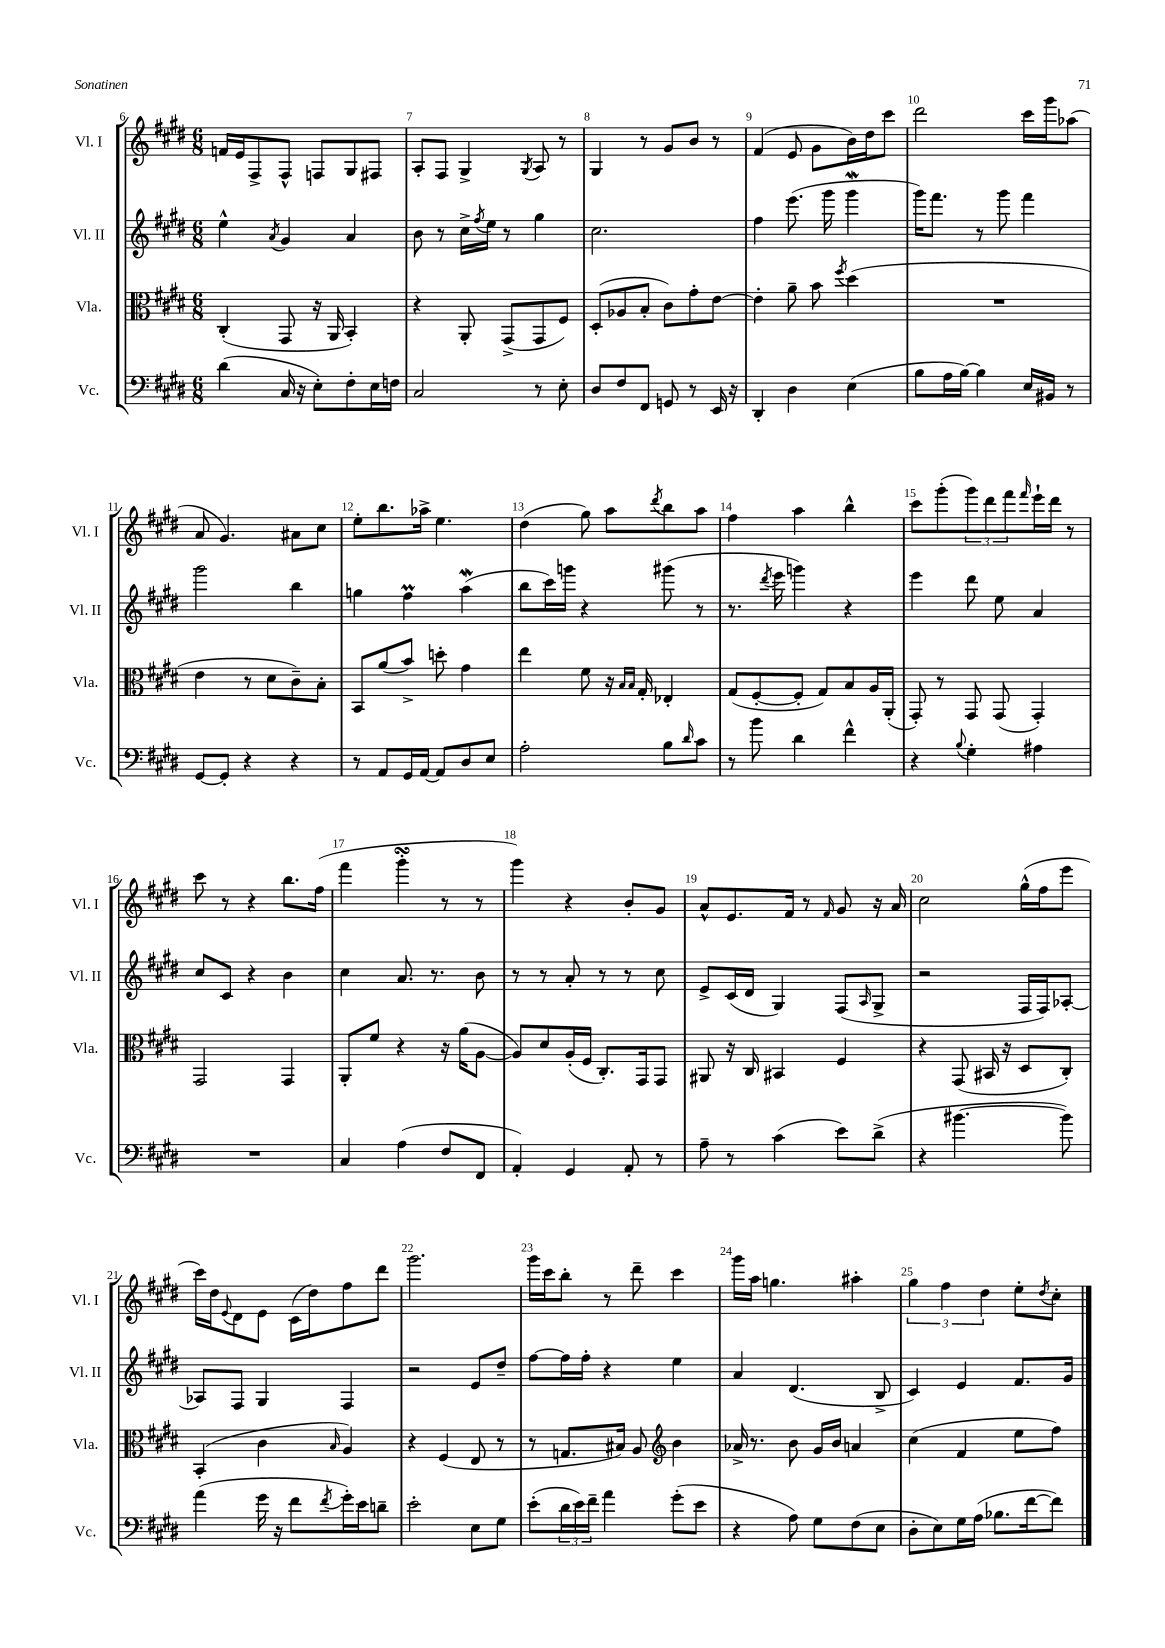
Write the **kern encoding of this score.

**kern	**kern	**kern	**kern
*staff4	*staff3	*staff2	*staff1
*clefF4	*clefC3	*clefG2	*clefG2
*k[f#c#g#d#]	*k[f#c#g#d#]	*k[f#c#g#d#]	*k[f#c#g#d#]
*M6/8	*M6/8	*M6/8	*M6/8
(4d#	(4C#'	4ee^^	16f
.	.	.	16e
.	.	.	8F#^
.	.	8qa	.
16C#	8GG#	4g#	8F#^^
16r	.	.	.
8E')	16r	.	8F
.	16AA	.	.
8F#'	4BB')	4a	8G#
16E	.	.	8F#
16F	.	.	.
=	=	=	=
2C#	4r	8b	8A'
.	.	8r	8F#
.	8AA'	16cc#^	4G#^
.	.	8qff#	.
.	.	16ee	.
.	(8GG#^	8r	.
.	.	.	8qG#
8r	8GG#	4gg#	8A
8E'	8F#)	.	8r
=	=	=	=
8D#	(8D#'	2.cc#	4G#
8F#	8A-	.	.
8FF#	8B'	.	8r
8GG	8c#)	.	8g#
8r	8g#'	.	8b
16EE	[8e	.	8r
16r	.	.	.
=	=	=	=
4DD#'	4e']	4ff#	(4f#
4D#	8a~	(8.eee	8e
.	8b	.	8g#
.	.	16ggg#	.
.	8qff#	.	.
(4E	(4dd#	4ggg#	16b)
.	.	.	16dd#
.	.	.	8ccc#
=	=	=	=
8B	2.r	16ggg#)	2ddd#
.	.	8.fff#	.
16A	.	.	.
[16B)	.	.	.
4B]	.	8r	.
.	.	8ggg#	.
16E	.	4fff#	16ccc#
16BB#	.	.	16ggg#
8r	.	.	(8aa-
=	=	=	=
[8GG#	4e	2ggg#	8a
8GG#']	.	.	4.g#)
4r	8r	.	.
.	8d#	.	.
4r	8c#~)	4bb	8a#
.	8B'	.	8cc#
=	=	=	=
8r	8BB	4gg	8ee'
8AA	(8a	.	8.bb
16GG#	8b^)	4ff#	.
[16AA	.	.	16aa-^
8AA]	8dd'	.	4.ee
8D#	4g#	(4aa	.
8E	.	.	.
=	=	=	=
2A'	4ee	8bb	(4dd#
.	.	16ccc#)	.
.	.	16ggg	.
.	8f#	4r	8gg#)
.	16r	.	8aa
.	16qqB	.	.
.	16qqB	.	.
.	16G#'	.	.
.	.	.	8qddd#
8B	4E-'	(8ggg#	8bb
16qqd#	.	.	.
8c#	.	8r	8aa
=	=	=	=
8r	(8G#	8.r	4ff#
8b	[8F#'	.	.
.	.	8qddd#	.
.	.	16eee	.
4d#	8F#']	4ggg)	4aa
.	8G#)	.	.
4f#^^	8B	4r	4bb^^
.	16A	.	.
.	(16AA'	.	.
=	=	=	=
4r	8GG#')	4eee	8ccc#
.	8r	.	(8ggg#'
8qqB	.	.	.
4G#'	8GG#	8ddd#	12ggg#)
.	.	.	12ddd#
.	(8GG#	8ee	.
.	.	.	12fff#
.	.	.	16qqfff#
4A#	4GG#')	4a	16eee`
.	.	.	16ddd#
.	.	.	8r
=	=	=	=
2.r	2GG#	8cc#	8ccc#
.	.	8c#	8r
.	.	4r	4r
.	4GG#	4b	8.bb
.	.	.	(16ff#
=	=	=	=
4C#	8AA'	4cc#	4fff#
.	8f#	.	.
(4A	4r	8.a	4ggg#'
.	.	8.r	.
8F#	16r	.	8r
.	(16a	.	.
8FF#	[8A	8b	8r
=	=	=	=
4AA')	8A])	8r	4ggg#)
.	8d#	8r	.
4GG#	(16A'	8a'	4r
.	16F#	.	.
.	8.C#')	8r	.
8AA'	.	8r	8b'
.	16GG#	.	.
8r	8GG#	8cc#	8g#
=	=	=	=
8A~	8AA#	8e^	8a^^
8r	16r	(16c#	8.e
.	16C#	16d#	.
(4c#	4BB#	4G#)	.
.	.	.	16f#
.	.	.	8r
.	.	.	16qqf#
8e)	4F#	(8F#	8g#
.	.	16qqA	.
(8d#^	.	8G#^	16r
.	.	.	16a
=	=	=	=
4r	4r	2r	2cc#
[4.b#	(8GG#	.	.
.	16BB#	.	.
.	16r	.	.
.	8D#	16F#	(16gg#^^
.	.	16F#)	16ff#
8b#])	8C#')	[8A-'	8eee
=	=	=	=
(4a	(4BB'	8A-]	16ccc#)
.	.	.	16dd#
.	.	.	8qqe
.	.	8F#	8d#
16g#	4c#	4G#	8e
16r	.	.	.
8f#	.	.	(16c#
.	.	.	16dd#)
8qf#	16qqB	.	.
16g#')	4A)	4F#	8ff#
16e	.	.	.
8d~	.	.	8ddd#
=	=	=	=
2e'	4r	2r	2.ggg#
.	(4F#	.	.
8E	8E	8e	.
8G#	8r	8dd#~	.
=	=	=	=
(8e'	8r	[8ff#	16ggg#
.	.	.	16ccc#
24d#	8.G	16ff#]	8bb'
24e)	.	.	.
.	.	16ff#'	.
24f#~	.	.	.
4a	.	4r	8r
.	16B#)	.	.
.	8A	.	8ddd#~
*	*clefG2	*	*
(8g#'	4b	4ee	4ccc#
8e	.	.	.
=	=	=	=
4r	16a-^	4a	16ggg#
.	8.r	.	16aa
.	.	.	4.gg
8A)	8b	(4.d#	.
8G#	16g#	.	.
.	16b	.	.
(8F#	4a	.	4aa#'
8E	.	8B^	.
=	=	=	=
8D#'	(4cc#	4c#)	6gg#
8E)	.	.	.
.	.	.	6ff#
16G#	4f#	4e	.
(16A	.	.	.
.	.	.	6dd#
8.B-	.	.	.
.	8ee	8.f#	8ee'
[16f#	.	.	.
.	.	.	8qdd#
8f#])	8ff#)	.	8cc#'
.	.	16g#	.
==	==	==	==
*-	*-	*-	*-
